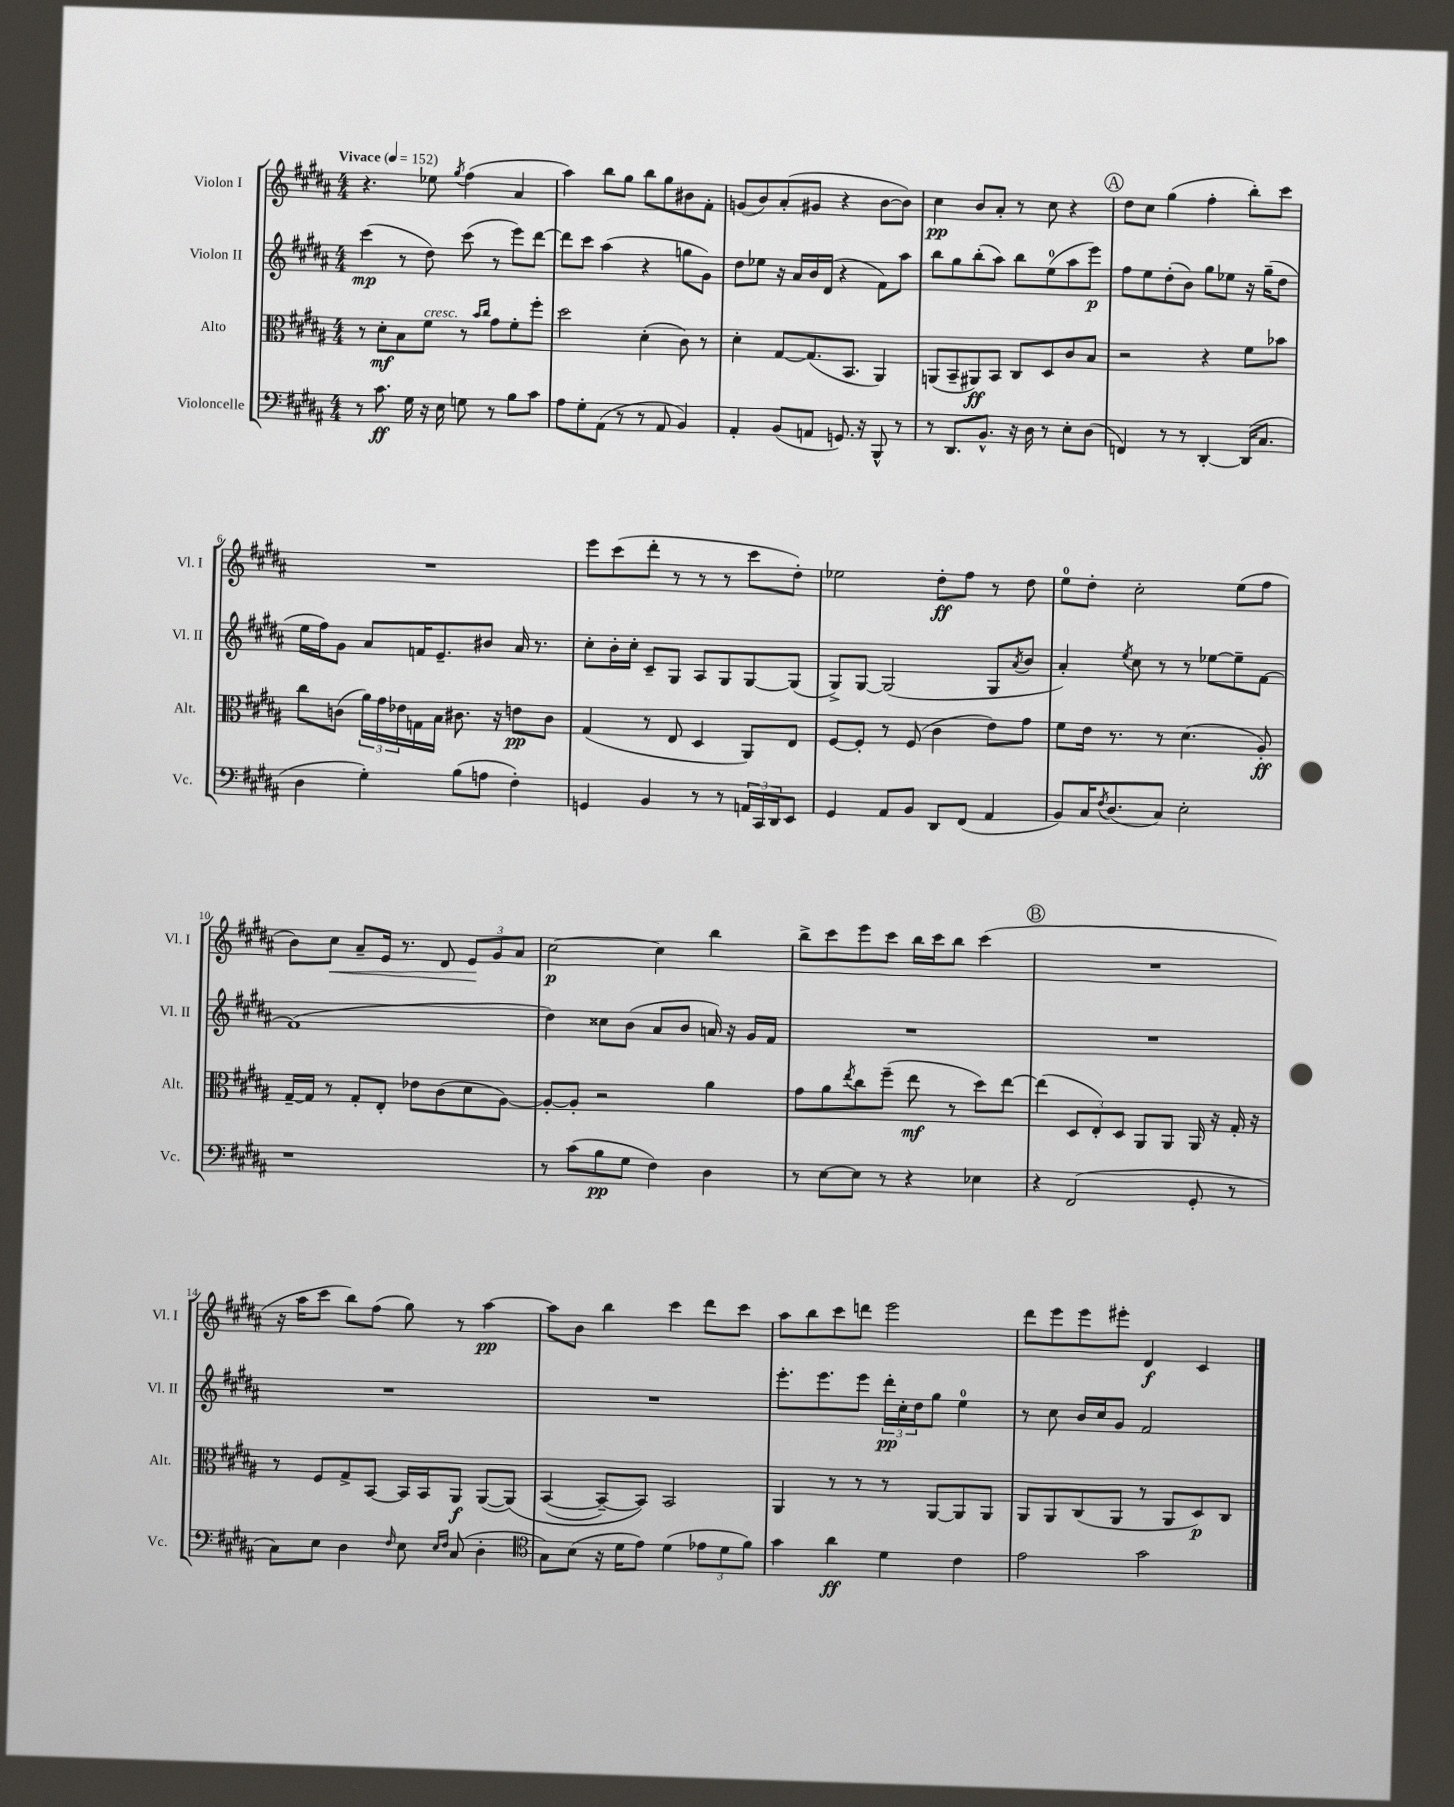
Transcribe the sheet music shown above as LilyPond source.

<<
\new StaffGroup <<
\new Staff = "s0" \with { instrumentName = "Violon I" shortInstrumentName = "Vl. I" } {
    \clef treble \key b \major \numericTimeSignature \time 4/4 \tempo "Vivace" 4 = 152
    r4. ees''8 \acciaccatura { gis''8 } fis''4( ais'4 |
    ais''4) b''8 gis''8 b''8 gis''8 bis'8 fis'8-. |
    g'8( b'8) ais'8-.( gis'8 r4 b'8~ b'8) |
    cis''4\pp b'8 ais'8-. r8 cis''8 r4 |
    \mark \markup { \circle "A" } dis''8 cis''8 gis''4( fis''4-. b''8-.) cis'''8 |
    R1 |
    e'''8 cis'''8( dis'''8-. r8 r8 r8 cis'''8 dis''8-.) |
    ees''2 dis''8-.\ff fis''8 r8 dis''8 |
    e''8-0 dis''8-. cis''2-. e''8( fis''8 |
    b'8) cis''8\< ais'8-- e'16 r8. dis'8 \tuplet 3/2 { e'8\! gis'8 ais'8 } |
    cis''2~\p cis''4 b''4 |
    b''8-> cis'''8 e'''8 cis'''8 b''16 cis'''16 b''8 cis'''4( |
    \mark \markup { \circle "B" } R1 |
    r16 ais''16 cis'''8 b''8) fis''8( gis''8) r8 ais''4~\pp |
    ais''8 b'8 b''4 cis'''4 dis'''8 cis'''8 |
    ais''8 b''8 cis'''8 d'''8 e'''2 |
    dis'''8 e'''8 e'''8 eis'''8-. dis'4\f cis'4 \bar "|." |
}
\new Staff = "s1" \with { instrumentName = "Violon II" shortInstrumentName = "Vl. II" } {
    \clef treble \key b \major \numericTimeSignature \time 4/4
    cis'''4\mp( r8 dis''8) cis'''8( r8 e'''8) dis'''8~ |
    dis'''8 cis'''8 ais''4( r4 g''8 gis'8) |
    dis''8 ees''8 r16 ais'16 b'16 dis'16( r4 fis'8) ais''8 |
    b''8 gis''8 b''8-.( ais''8) b''8 e''8-0( ais''8 e'''8\p) |
    \mark \markup { \circle "A" } fis''8 e''8 dis''8-.( b'8) gis''8 ees''8 r16 gis''16--( dis''8 |
    e''16 fis''16) gis'8 ais'8 f'16 e'8.-- bis'8 ais'16 r8. |
    cis''8-. b'16-. cis''16-. cis'8-- gis8 ais8 gis8 gis8~ gis8( |
    gis8->) gis8~ gis2( gis8 \acciaccatura { ais'8 } b'8 |
    ais'4-.) \acciaccatura { e''8 } cis''8 r8 r8 ees''8~ ees''8-- fis'8~ |
    fis'1( |
    dis''4) cisis''8 b'8( ais'8 b'8 a'16) r16 gis'16 fis'16 |
    R1 |
    \mark \markup { \circle "B" } R1 |
    R1 |
    R1 |
    e'''8.-. e'''8. e'''8 \tuplet 3/2 { dis'''16-.\pp cis''16-. dis''16 } gis''8 e''4-0 |
    r8 cis''8 b'16 cis''16 gis'8 fis'2 \bar "|." |
}
\new Staff = "s2" \with { instrumentName = "Alto" shortInstrumentName = "Alt." } {
    \clef alto \key b \major \numericTimeSignature \time 4/4
    r8 dis'8-.\mf b8 fis'8^\markup { \italic "cresc." } r8 \grace { b'16 cis''16 } gis'8 fis'8-. fis''8-. |
    dis''2 dis'4-.( cis'8) r8 |
    dis'4-. gis8~ gis8.( b,8. ais,4) |
    a,8( b,8-- ais,8\ff) b,8 cis8 dis8 cis'8 b8 |
    \mark \markup { \circle "A" } r2 r4 fis'8 bes'8 |
    cis''8 c'8( \tuplet 3/2 { ais'16) gis'16 ees'16 } g16 b16 cis'8. r16 e'8\pp cis'8 |
    gis4( r8 e8 dis4 ais,8) e8 |
    fis8~ fis8-. r8 fis8( cis'4 e'8) gis'8 |
    fis'8 e'16 r8. r8 dis'4.( ais8-.\ff) |
    gis16~-- gis16 r8 gis8-. e8-. ees'8 cis'8( dis'8 ais8~) |
    ais8~-. ais8-. r2 ais'4 |
    gis'8 ais'8 \acciaccatura { e''8 } cis''8 fis''8--( e''8\mf r8 dis''8) e''8~ |
    \mark \markup { \circle "B" } e''4( \tuplet 3/2 { dis8 e8-.) dis8 } ais,8 ais,8 ais,16 r16 gis16-. r16 |
    r8 fis8 gis8-> b,8~ b,16 b,16 ais,8\f ais,8~( ais,8)\( |
    b,4~( b,8~--) b,8\) b,2 |
    ais,4 r8 r8 r8 ais,8~ ais,8 ais,8 |
    ais,8 ais,8 cis8( ais,8 r8 ais,8 dis8\p) cis8 \bar "|." |
}
\new Staff = "s3" \with { instrumentName = "Violoncelle" shortInstrumentName = "Vc." } {
    \clef bass \key b \major \numericTimeSignature \time 4/4
    r8 cis'8.\ff gis16 r16 e16 g8 r8 b8 cis'8 |
    ais8 gis8-. ais,8( r8 r8 ais,8 b,4) |
    ais,4-. b,8( a,8 g,8.) r16 b,,8-^ r8 |
    r8 dis,8. b,8.-^ r16 dis16 r8 e8-. dis8( |
    \mark \markup { \circle "A" } f,4) r8 r8 dis,4~-. dis,16( cis8. |
    dis4 gis4-.) b8( a8 fis4-.) |
    g,4 b,4 r8 r8 \tuplet 3/2 { a,16 cis,16 dis,16 } e,8 |
    gis,4 ais,8 b,8 dis,8 fis,8( ais,4 |
    b,8) cis16 \acciaccatura { fis8 } dis8.( cis8) e2-. |
    r1 |
    r8 cis'8( b8\pp gis8 fis4) dis4 |
    r8 e8~ e8 r8 r4 ees4 |
    \mark \markup { \circle "B" } r4 fis,2( gis,8-. r8 |
    cis8) e8 dis4 \grace { fis16 } e8 \grace { e16 fis16 } cis8( dis4-. |
    \clef tenor gis8) b8( r16 dis'16 e'8) dis'4( \tuplet 3/2 { ees'8 dis'8 fis'8) } |
    gis'4 ais'4\ff dis'4 cis'4 |
    e'2 gis'2 \bar "|." |
}
>>
>>
